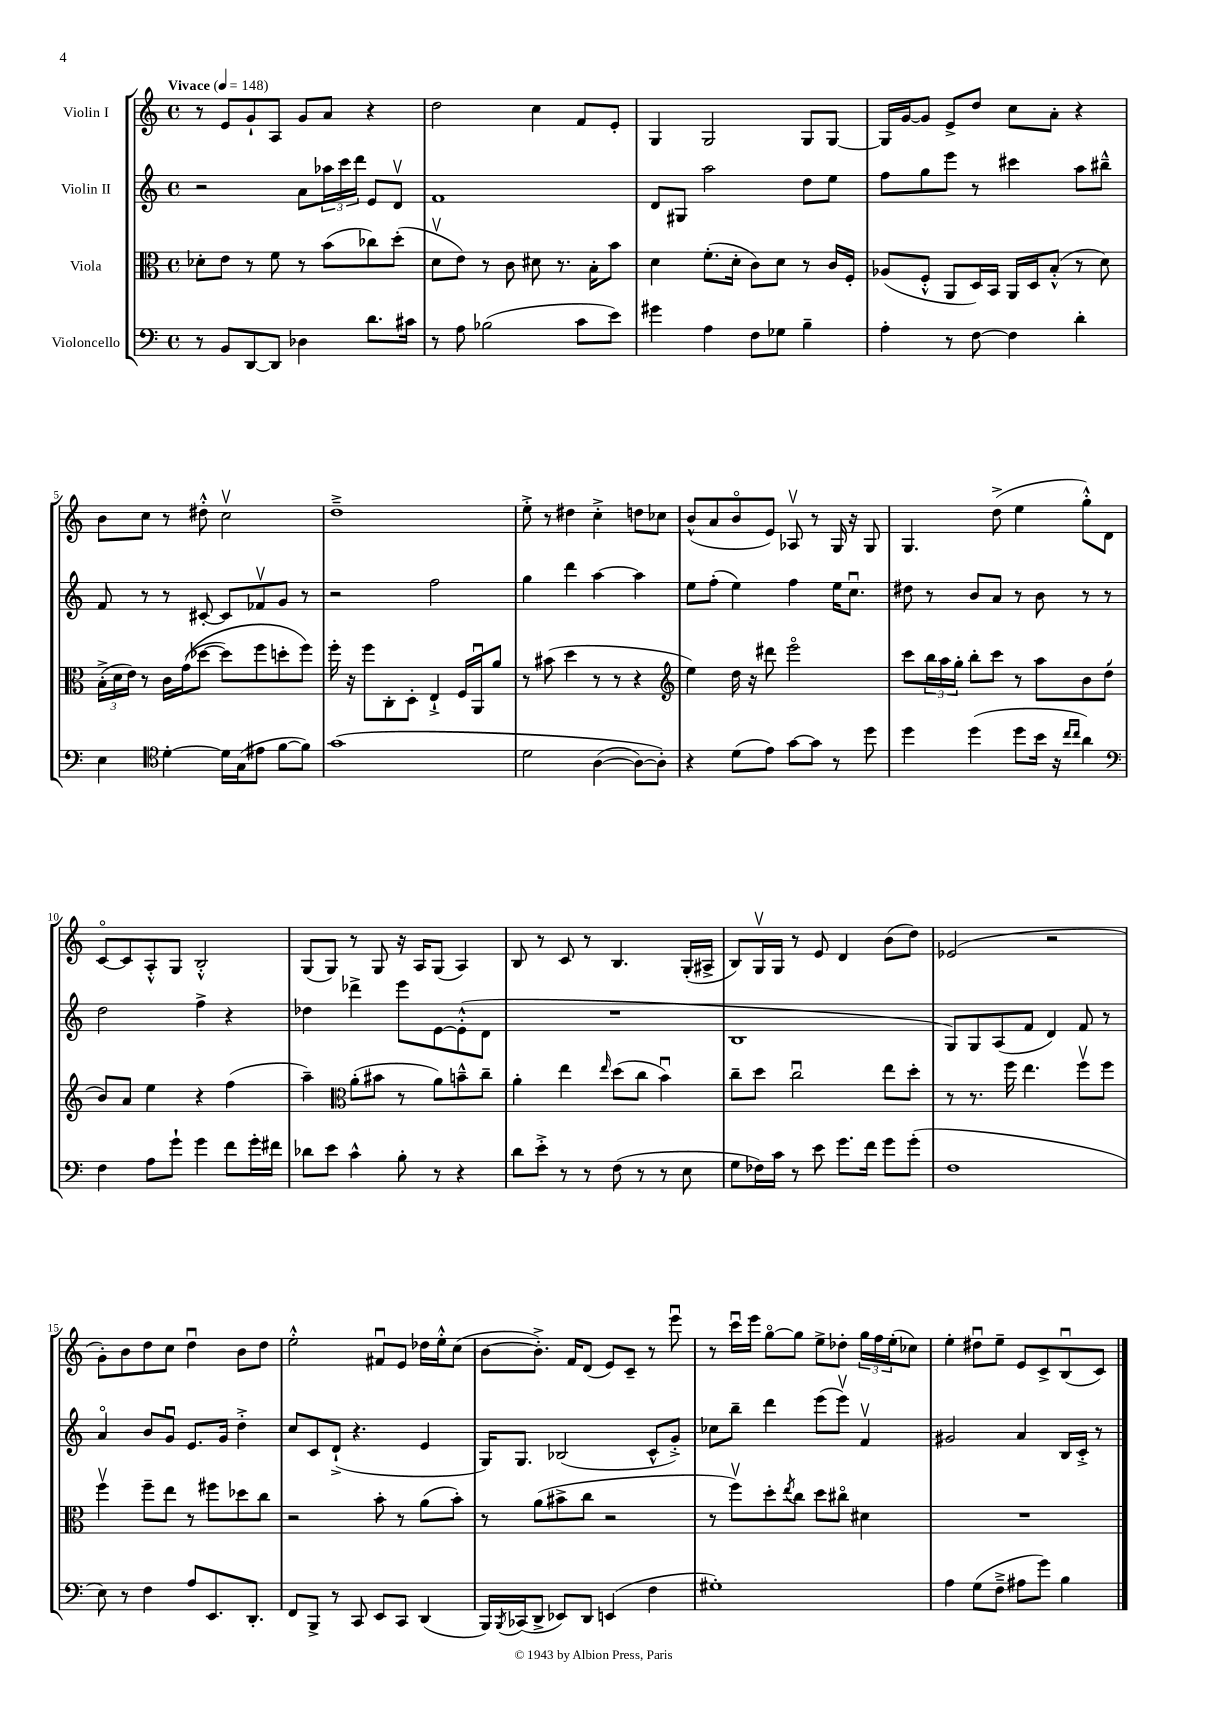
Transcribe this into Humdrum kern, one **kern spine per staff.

**kern	**kern	**kern	**kern
*part4	*part3	*part2	*part1
*staff4	*staff3	*staff2	*staff1
*I"Violoncello	*I"Viola	*I"Violin II	*I"Violin I
*clefF4	*clefC3	*clefG2	*clefG2
*k[]	*k[]	*k[]	*k[]
*M4/4	*M4/4	*M4/4	*M4/4
*met(c)	*met(c)	*met(c)	*met(c)
*MM148	*MM148	*MM148	*MM148
=1	=1	=1	=1
!	!	!	!LO:TX:a:B:t=Vivace
8r	8d-X'\L	2r	8r
8BB/L	8e\J	.	8e/L
[8DD/	8r	.	8g`/
8DD/J]	8f\	.	8A/J
4D-X\	8r	8a\L	8g/L
.	(8b\L	24aa-X\L	8a/J
.	.	24ccc\	.
.	.	24ddd\JJ	.
8.d\L	8cc-X\)	8e/L	4r
.	(8dd'\J	8dv/J	.
16c#X\Jk	.	.	.
=2	=2	=2	=2
8r	8dv\L	1f	2dd\
8A\	8e\J)	.	.
(2B-X\	8r	.	.
.	8c\	.	.
.	8d#X\	.	4cc\
.	8.r	.	.
8c\L	.	.	8f/L
.	16B'\KL	.	.
8e\J)	8b\J	.	8e'/J
=3	=3	=3	=3
4g#X\	4d\	8d/L	4G/
.	.	8G#X/J	.
4A\	(8.f'\L	2aa\	2G/
.	16d'\Jk	.	.
8F\L	8c\L)	.	.
8G-X\J	8d\J	.	.
4B~\	8r	8dd\L	8G/L
.	16c/LL	8ee\J	[8G/J
.	16F'/JJ	.	.
=4	=4	=4	=4
4A'\	(8A-X/L	8ff\L	16G/LL]
.	.	.	[16g/J
.	8F'^^/J	8gg\	8g/J]
8r	8AA/L	8eee\J	8e^/L
[8F\	16D/L)	8r	8dd/J
.	16BB/JJ	.	.
4F\]	16AA/LL	4ccc#X\	8cc\L
.	16D/J	.	.
.	(8B'^^/J	.	8a'\J
4d'\	8r	8aa\L	4r
.	8d\)	8bb#X~^^\J	.
!!LO:LB:g=z
=5	=5	=5	=5
4E\	(24B'^\LL	8f/	8b\L
.	24d\	.	.
.	24e\JJ)	.	.
.	8r	8r	8cc\J
*clefC4	*	*	*
[4d'\	16c\LL	8r	8r
.	((16g\J	.	.
.	[8dd-X\J	[8c#X'/	8dd#X'^^\
16d\LL]	8dd-\L])	8c#/L]	2ccv\
(16G\J	.	.	.
8e#X\J	8ff\	8f-Xv/	.
[8f\L	8ddn'\	8g/J	.
8f\J])	8ff\J)	8r	.
=6	=6	=6	=6
(1g	16ff'\	2r	1dd~^
.	16r	.	.
.	8ff\L	.	.
.	8C'\	.	.
.	8D'\J	.	.
.	4E`^/	2ff\	.
.	16F/LL	.	.
.	16AAu/J	.	.
.	8a/J	.	.
=7	=7	=7	=7
2d\	8r	4gg\	8ee'^\
.	(8b#X\	.	8r
.	4dd\	4ddd\	4dd#X\
([4A\	8r	[4aa\	4cc'^\
.	8r	.	.
8A\L_)	4r	4aa\]	8ddn\L
8A'\J])	.	.	8cc-X\J
=8	=8	=8	=8
*	*clefG2	*	*
4r	4ee\)	8ee\L	(8b^^/L
.	.	(8ff'\J	8a/
(8d\L	16dd\	4ee\)	8b/
.	16r	.	.
8e\J)	8ddd#X\	.	8e/J)
[8g\L	2eee\	4ff\	8A-Xv/
8g\J]	.	.	8r
8r	.	16ee\KL	16G/
.	.	8.ccu\J	16r
8dd\	.	.	8G/
=9	=9	=9	=9
4dd\	8ccc\L	8dd#X\	4.G/
.	24bb\L	8r	.
.	24aa\	.	.
.	24gg'\JJ	.	.
(4dd\	8bb'\L	8b/L	.
.	8ccc\J	8a/J	(8dd^\
8dd\L	8r	8r	4ee\
16b\Jk	8aa\L	8b\	.
16r	.	.	.
16qqcc/LL	.	.	.
16qqcc/JJ	.	.	.
4a\)	8b\	8r	8gg'^^\L)
.	(8dd'\J	8r	8d\J
!!LO:LB:g=z
=10	=10	=10	=10
*clefF4	*	*	*
4F\	8b/L)	2dd\	[8c/L
.	8a/J	.	8c/]
8A\L	4ee\	.	8A'^^/
8g`\J	.	.	8G/J
4g\	4r	4ff^\	2B'^^/
8f\L	(4ff\	4r	.
16g'\L	.	.	.
16f#X\JJ	.	.	.
=11	=11	=11	=11
8d-X\L	4aa~\)	4dd-X\	(8G/L
8e\J	.	.	8G/J)
*	*clefC3	*	*
4c^^\	(8a'\L	4ddd-X^\	8r
.	8b#X\J	.	8G/
8B'\	8r	8eee\L	16r
.	.	.	16A/KL
8r	8a\L)	[8e\	(8G/J
4r	8bn~^^\	(8e'^^\]	4A/)
.	8cc~\J	8d\J	.
=12	=12	=12	=12
8d\L	4a'\	1r	8B/
8e'^\J	.	.	8r
8r	4ee\	.	8c/
8r	.	.	8r
.	16qqee/	.	.
(8F\	(8dd\L	.	4.B/
8r	8cc\J	.	.
8r	4bu\)	.	.
8E\	.	.	(16G'/LL
.	.	.	16A#X^/JJ
=13	=13	=13	=13
8G\L	8cc~\L	1B	8B/L)
16F-X\L)	8dd\J	.	16Gv/L
16c\JJ	.	.	16G/JJ
8r	2ccu\	.	8r
8e\	.	.	8e/
8.g\L	.	.	4d/
16f\Jk	.	.	.
8g\L	8ee\L	.	(8b\L
(8g'\J	8dd'\J	.	8dd\J)
=14	=14	=14	=14
1F	8r	8G/L)	(2e-X/
.	8.r	8G/	.
.	.	(8A/	.
.	16ff\	.	.
.	4.ee\	8f/J	.
.	.	4d/)	2r
.	8ffv\L	8f/	.
.	8ff\J	8r	.
!!LO:LB:g=z
=15	=15	=15	=15
8E\)	4ffv\	4a/	8g'\L)
8r	.	.	8b\
4F\	8ff~\L	8b/L	8dd\
.	8ee\J	8gu/J	8cc\J
8A/L	8r	8.e/L	4ddu\
8.EE/	8ff#X\L	.	.
.	.	16g/Jk	.
.	8dd-X\	4dd'^\	8b\L
8.DD'/J	.	.	.
.	8cc\J	.	8dd\J
=16	=16	=16	=16
8FF/L	2r	8cc/L	2ee'^^\
8BBB^/J	.	8c/	.
8r	.	(8d`^/J	.
8CC/	.	4.r	.
8EE/L	8b'\	.	8f#Xu/L
8CC/J	8r	.	8e/J
(4DD/	(8a\L	4e/	16dd-X\LL
.	.	.	16ee'^^\J
.	8b'\J)	.	(8cc\J
=17	=17	=17	=17
16BBB/LL)	8r	16G/KL)	[8b\L
8qBBB/	.	.	.
(16CC-X/J	.	8.G/J	.
8DD^/J	(8a\L	.	8.b'^\J])
8EE-X/L)	8b#X^\	(2B-X/	.
.	.	.	16f/KL
8DD/J	8cc\J	.	(8d/J
(4EEn/	2r	.	8e/L)
.	.	.	8c~/J
4F\	.	8c^^/L	8r
.	.	8g'^/J)	8eeeu\
=18	=18	=18	=18
1G#X')	8r	8cc-X\L	8r
.	8ffv\L)	8bb~\J	16cccu\LL
.	.	.	16eee\JJ
.	8dd'\	4ddd\	[8gg\L
.	8qee/	.	.
.	8cc\J	.	8gg\J]
.	8dd\L	(8eee\L	8ee^\L
.	8cc#X\J	8eeev\J)	8dd-X'\J
.	4d#X\	4fv/	24gg\LL
.	.	.	24ff\
.	.	.	(24ee'\J
.	.	.	8cc-X\J)
=19	=19	=19	=19
4A\	1r	2g#X/	4ee'\
(8G\L	.	.	8dd#Xu\L
8F~^\J	.	.	8ee~\J
8A#X\L	.	4a/	8e/L
8g\J)	.	.	8c^/
4B\	.	16B/LL	(8Bu/
.	.	16c'^/JJ	.
.	.	8r	8c/J)
==	==	==	==
*-	*-	*-	*-
